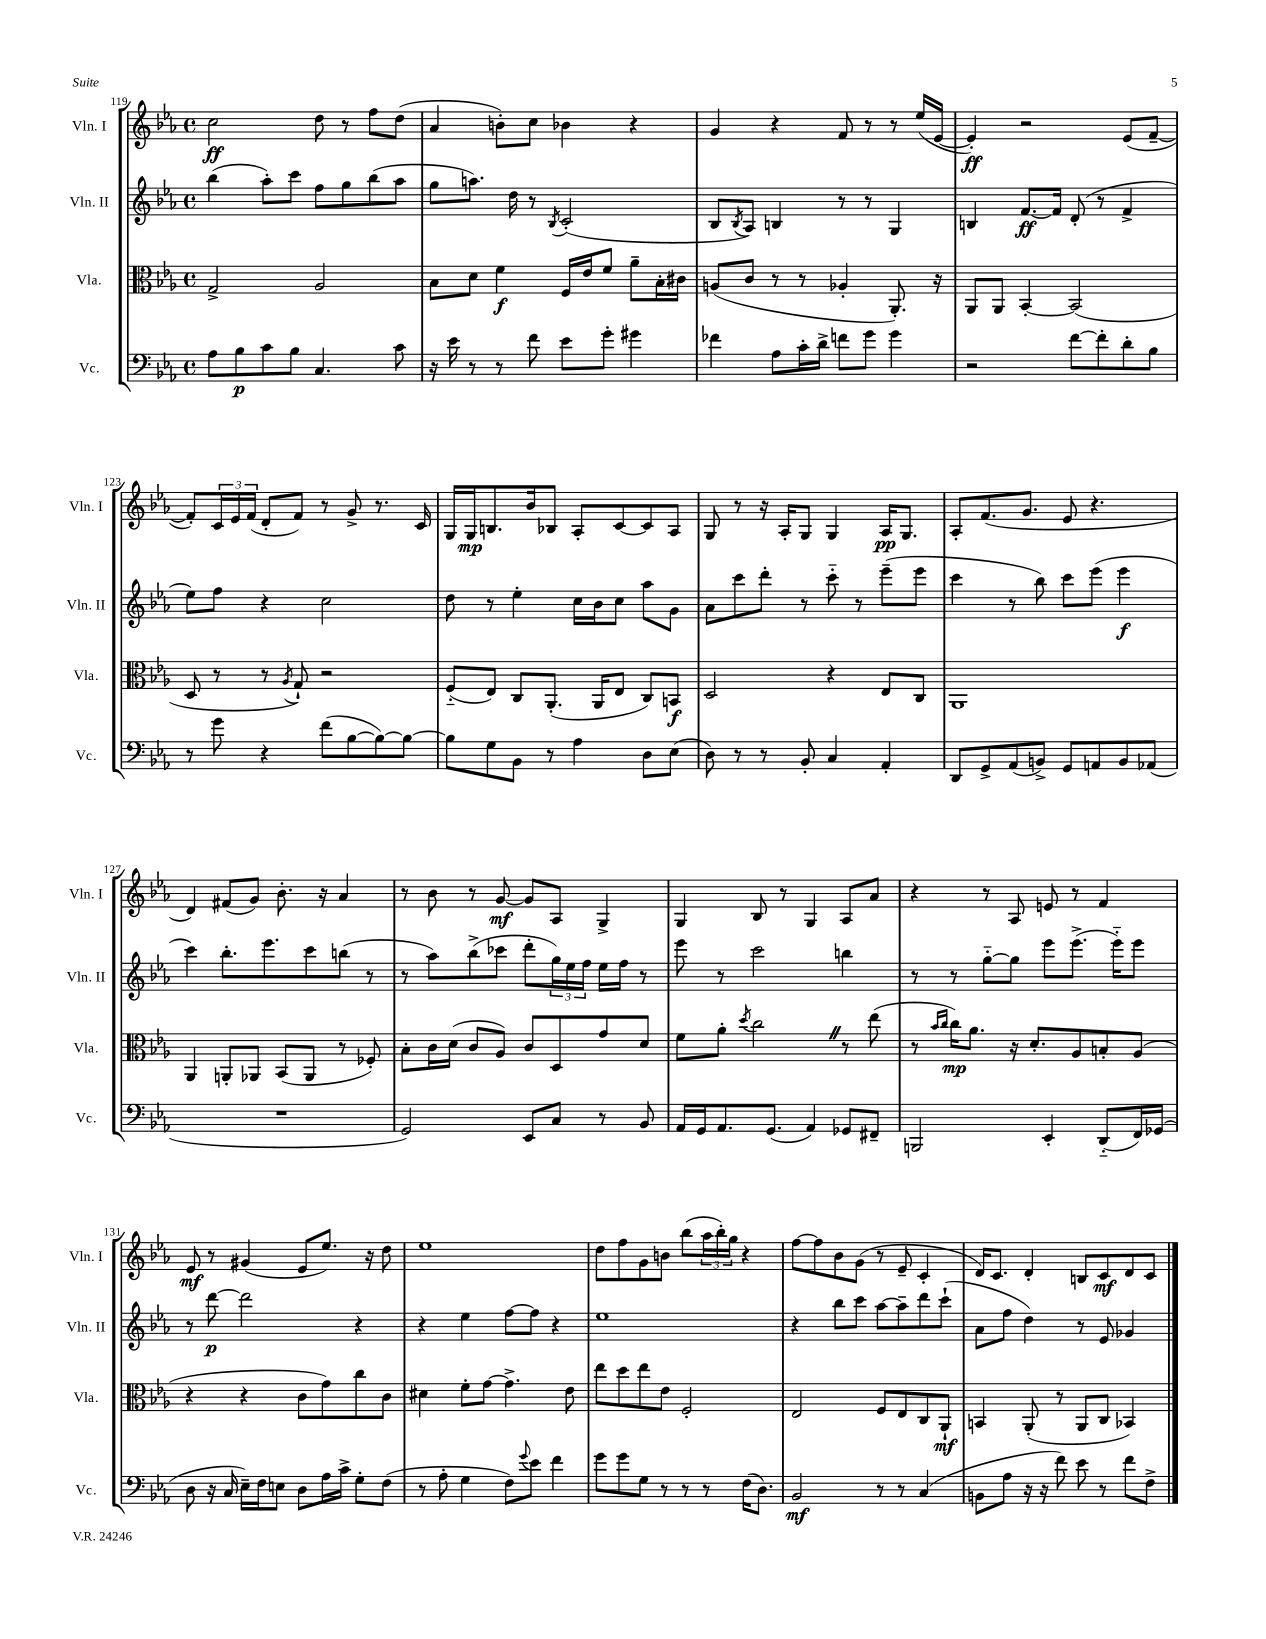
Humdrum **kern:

**kern	**kern	**kern	**kern
*staff4	*staff3	*staff2	*staff1
*clefF4	*clefC3	*clefG2	*clefG2
*k[b-e-a-]	*k[b-e-a-]	*k[b-e-a-]	*k[b-e-a-]
*M4/4	*M4/4	*M4/4	*M4/4
*met(c)	*met(c)	*met(c)	*met(c)
8A-\L	2G^/	(4bb-\	2cc\
8B-\	.	.	.
8c\	.	8aa-'\L)	.
8B-\J	.	8ccc\J	.
4.C/	2A-/	8ff\L	8dd\
.	.	8gg\	8r
.	.	(8bb-\	8ff\L
8c\	.	8aa-\J	(8dd\J
=	=	=	=
16r	8B-\L	8gg\L	4a-/
16e-\	.	.	.
8r	8d\J	8.aa\J)	.
8r	4f\	.	8b'\L)
.	.	16dd\	.
8f\	.	8r	8cc\J
.	.	8qB-/	.
8e-\L	16F/LL	(2c'/	4b-\
.	16e-/J	.	.
8g'\J	8f/J	.	.
4g#\	8a-~\L	.	4r
.	16B-'\L	.	.
.	16c#\JJ	.	.
=	=	=	=
4f-\	(8A/L	8B-/L	4g/
.	.	8qB-/	.
.	8c/J	8A-/J)	.
8A-\L	8r	4B/	4r
16c'\L	8r	.	.
16d^\JJ	.	.	.
8f\L	4A-'/	8r	8f/
8g\J	.	8r	8r
4g\	8.AA-'/)	4G/	8r
.	.	.	(16ee-/LL
.	16r	.	[16e-/JJ
=	=	=	=
2r	8AA-/L	4B/	4e-'/])
.	8AA-/J	.	.
.	[4BB-'/	[8.f/L	2r
.	.	16f/]Jk	.
[8f\L	(2BB-/]	(8d'/	.
8f'\]	.	8r	.
8d'\	.	4f^/	(8e-/L
8B-\J	.	.	[8f~/J
=	=	=	=
8r	8D/	8ee-\L)	8f'/]L)
8g\	8r	8ff\J	24c/L
.	.	.	24e-/
.	.	.	(24f/JJ
4r	8r	4r	8d'/L
.	8qA-/	.	.
.	8G`/)	.	8f/J)
(8f\L	2r	2cc\	8r
[8B-\	.	.	8g^/
8B-\_)	.	.	8.r
8B-\_J	.	.	.
.	.	.	16c/
=	=	=	=
8B-\]L	(8F'~/L	8dd\	16G/LL
.	.	.	16G/J
8G\	8E-/J)	8r	8.B/
8BB-\J	8C/L	4ee-'\	.
.	.	.	16b-/k
8r	(8.AA-'/J	.	8B-/J
4A-\	.	16cc\LL	8A-'/L
.	16AA-/LK	16b-\J	.
.	8E-/J	8cc\J	[8c/
8D\L	8C/L)	8aa-\L	8c/]
(8E-\J	8BB/J	8g\J	8A-/J
=	=	=	=
8D\)	2D/	8a-\L	8G/
8r	.	8ccc\	8r
8r	.	8ddd'\J	16r
.	.	.	16A-'/LK
8BB-'/	.	8r	8G/J
4C/	4r	8ccc'~\	4G/
.	.	8r	.
4AA-'/	8E-/L	(8eee-~\L	16A-/LK
.	.	.	8.G/J
.	8C/J	8eee-\J	.
=	=	=	=
8DD/L	1AA-	4ccc\	8A-'/L
8GG^/	.	.	(8.f/
(8AA-/	.	8r	.
.	.	.	8.g/J
8BB^/J)	.	8bb-\)	.
8GG/L	.	8ccc\L	8e-/
8AA/	.	(8eee-\J	4.r
8BB/	.	4eee-\	.
(8AA-/J	.	.	.
=	=	=	=
1r	4AA-/	4ccc\)	4d/)
.	8AA'/L	8.bb-'\L	(8f#/L
.	8AA-/J	.	8g/J)
.	.	8.eee-\	.
.	(8BB-/L	.	8.b-'\
.	8AA-/J	8ccc\	.
.	.	.	16r
.	8r	(8bb\J	4a-/
.	8F-'/)	8r	.
=	=	=	=
2GG/)	8B-'\L	8r	8r
.	16c\L	8aa-\L)	8b-\
.	(16d\JJ	.	.
.	8c/L	(8bb-^\	8r
.	8A-/J)	8ccc-\J	[8g/
8EE-/L	8c/L	8ddd'\L	8g/]L
8C/J	8D/	24gg\L)	8A-/J
.	.	24ee-\	.
.	.	24ff\JJ	.
8r	8g/	16ee-\LL	4G^/
.	.	16ff\JJ	.
8BB-/	8d/J	8r	.
=	=	=	=
16AA-/LL	8f\L	8eee-\	4G/
16GG/J	.	.	.
8.AA-/	8a-'\J	8r	.
.	8qdd/	.	.
.	2cc\	2ccc\	8B-/
(8.GG/J	.	.	.
.	.	.	8r
4AA-/)	.	.	4G/
8GG-/L	8r	4bb\	8A-/L
8FF#~/J	(8ee-\	.	8a-/J
=	=	=	=
2BBB/	8r	8r	4r
.	16qqb-/LL	.	.
.	16qqcc/JJ	.	.
.	16cc\LK)	8r	.
.	8.a-\J	.	.
.	.	[8gg'~\L	8r
.	16r	8gg\]J	8A-/
.	8.d'/L	.	.
4EE-'/	.	8eee-\L	8e/
.	8A-/	(8.eee-^\J	8r
(8DD'~/L	8B'/	.	4f/
.	.	16eee-'~\LK)	.
16FF/L)	(8A-/J	8eee-\J	.
(16GG-/JJ	.	.	.
=	=	=	=
8D\	4r	8r	8e-/
16r	.	[8ddd\	8r
16C/	.	.	.
16E-~\LL)	4r	2ddd\]	(4g#/
16F\J	.	.	.
8E\J	.	.	.
8D\L	8c\L	.	8e-/L
16A-\L	8g\)	.	8.ee-/J)
16c^\JJ	.	.	.
8G'\L	8cc\	4r	.
.	.	.	16r
(8F\J	8c\J	.	8dd\
=	=	=	=
8r	4d#\	4r	1ee-
8A-'\	.	.	.
4G\	8f'\L	4ee-\	.
.	[8g\J	.	.
8F\L)	4.g^\]	[8ff\L	.
8qqg/	.	.	.
8e-\J	.	8ff\]J	.
4f\	.	4r	.
.	8e-\	.	.
=	=	=	=
8g\L	8ee-\L	1ee-	8dd\L
8g\	8dd\	.	8ff\
8G\J	8ee-\	.	8g\
8r	8e-\J	.	8b\J
8r	2F'/	.	(8bb-\L
8r	.	.	24aa-\L
.	.	.	24bb-'\)
.	.	.	24gg\JJ
(16F\LK	.	.	4r
8.D\J)	.	.	.
=	=	=	=
2BB-/	2E-/	4r	[8ff\L
.	.	.	8ff\]
.	.	8bb-\L	8b-\
.	.	8ccc\J	(8g\J
8r	8F/L	[8aa-\L	8r
8r	8E-/	8aa-~\]	8e-~/
(4C/	8C/	8ddd\	4c'/
.	8AA-`/J	(8ccc`\J	.
=	=	=	=
8BB\L	4BB/	8a-\L	16d/LK)
.	.	.	8.c/J
8A-\J	.	8ff\J	.
16r	(8AA-'/	4dd\)	4d'/
16r	.	.	.
8f\)	8r	.	.
8e-\	8AA-/L	8r	8B/L
8r	8C/J	8e-/	8c/
8f\L	4BB-/)	4g-/	8d/
8F^\J	.	.	8c/J
==	==	==	==
*-	*-	*-	*-
